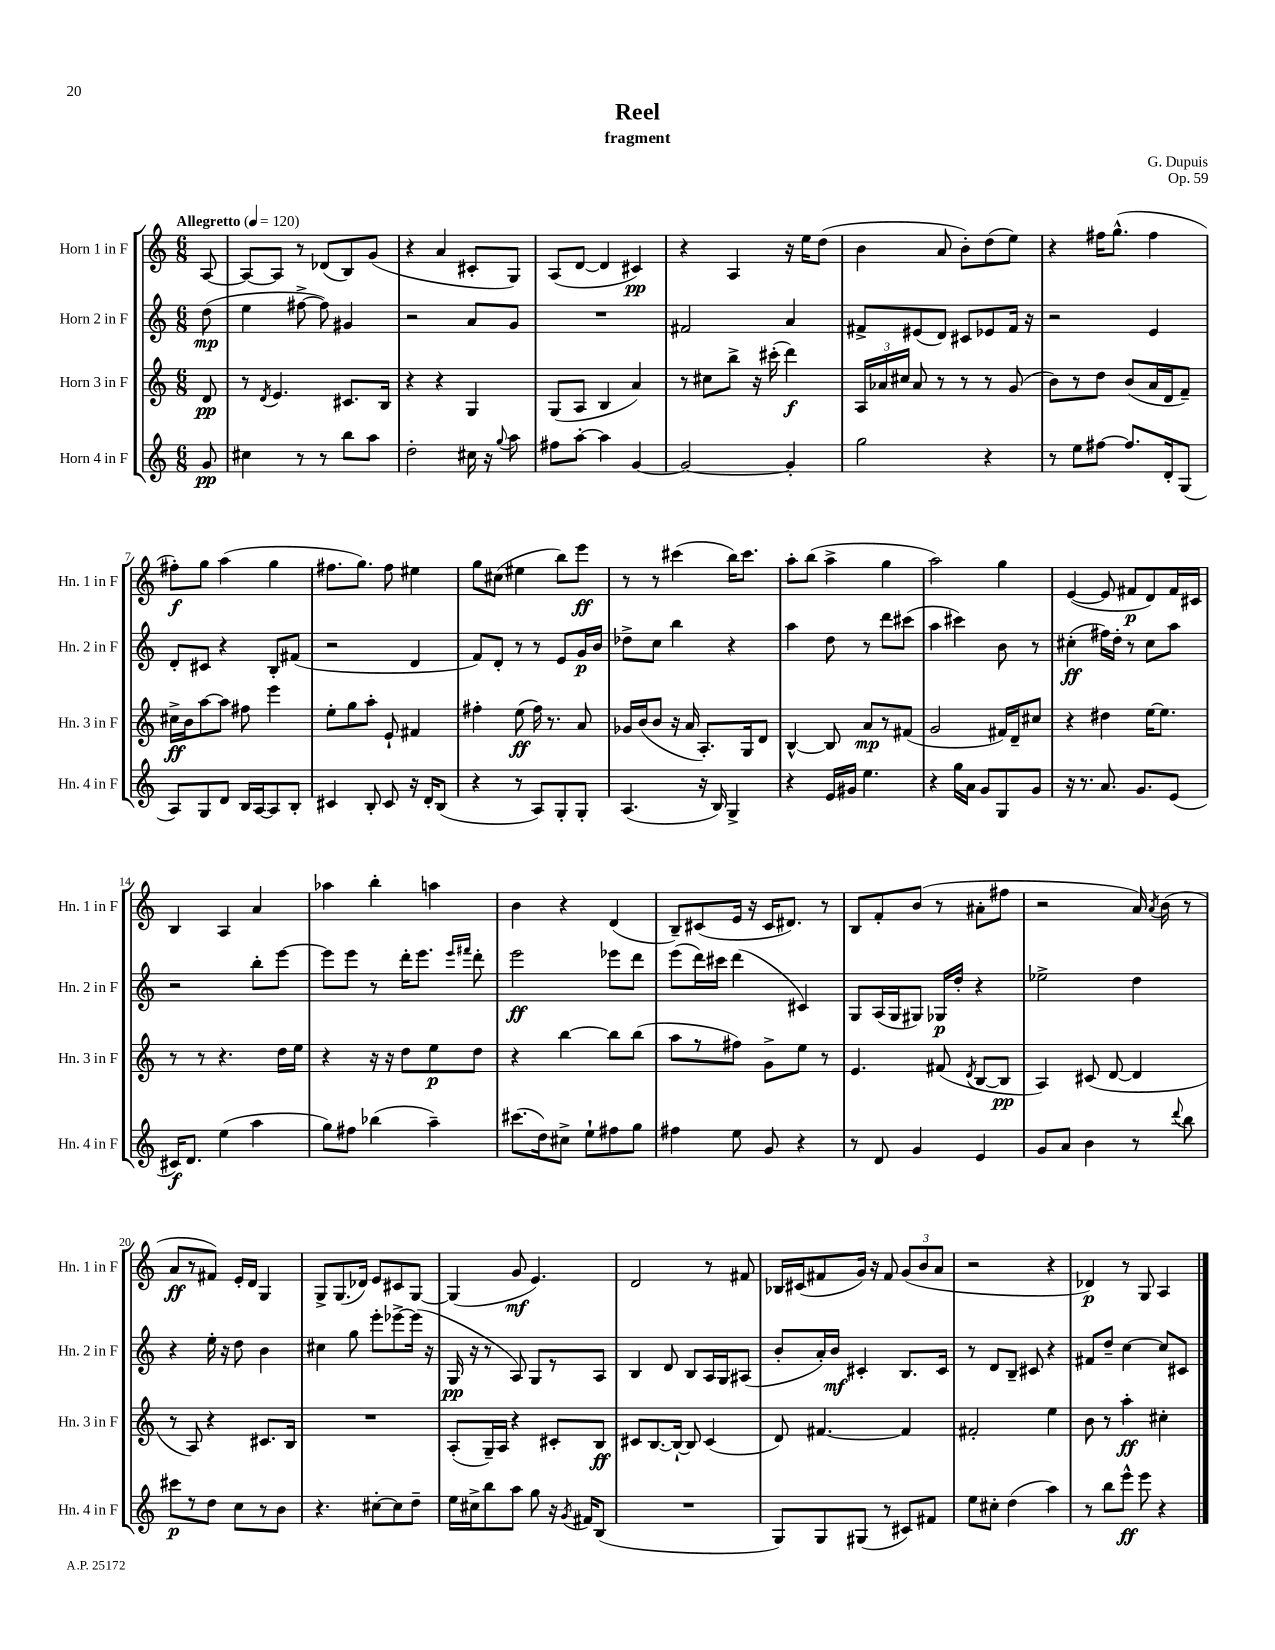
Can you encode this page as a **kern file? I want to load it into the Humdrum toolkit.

**kern	**kern	**kern	**kern
*staff4	*staff3	*staff2	*staff1
*clefG2	*clefG2	*clefG2	*clefG2
*k[]	*k[]	*k[]	*k[]
*M6/8	*M6/8	*M6/8	*M6/8
*MM120	*MM120	*MM120	*MM120
8g	8d	(8dd	[8A
=	=	=	=
4cc#	8r	4ee	8A_
.	8qd	.	.
.	4.e	.	8A]
8r	.	[8ff#^	8r
8r	.	8ff#])	(8d-
8bb	8.c#	4g#	8B)
8aa	.	.	(8g
.	16B	.	.
=	=	=	=
2dd'	4r	2r	4r
.	4r	.	4a
16cc#	4G	8a	8c#'
16r	.	.	.
8qqgg	.	.	.
8aa	.	8g	8G)
=	=	=	=
8ff#	(8G	2.r	(8A
[8aa'	8A	.	[8d
4aa]	4B	.	4d]
[4g	4a)	.	4c#)
=	=	=	=
2g_	8r	2f#	4r
.	8cc#	.	.
.	8bb^	.	4A
.	16r	.	.
.	(16ccc#'	.	.
4g']	4ddd)	4a	16r
.	.	.	16ee
.	.	.	(8dd
=	=	=	=
2gg	24A	8f#^	4b
.	24a-	.	.
.	24cc#	.	.
.	8a-	(8e#	.
.	8r	8d)	8a
.	8r	8c#	8b')
4r	8r	8e-	(8dd
.	(8g	16f#	8ee)
.	.	16r	.
=	=	=	=
8r	8b)	2r	4r
8ee	8r	.	.
[8ff#	8dd	.	16ff#
.	.	.	(8.gg^^
8.ff#]	(8b	.	.
.	16a	4e	4ff#
16d'	16d	.	.
(8G	8f~)	.	.
=	=	=	=
8A)	16cc#^	8d'	8ff#')
.	16b	.	.
8G	[8aa	8c#	8gg
8d	8aa]	4r	(4aa
16B	8ff#	.	.
[16A	.	.	.
8A]	4eee	8B'	4gg
8B'	.	(8f#	.
=	=	=	=
4c#	8ee'	2r	8.ff#
.	8gg	.	.
.	.	.	8.gg)
8B'	8aa'	.	.
8c#	8e`	.	8ff#
16r	4f#	4d	4ee#
16d'	.	.	.
(8B	.	.	.
=	=	=	=
4r	4ff#'	8f)	8gg
.	.	8d'	(8cc#
8r	(8ee	8r	4ee#
8A)	16ff#)	8r	.
.	8.r	.	.
8G'	.	8e	8bb)
8G'	8a	16g	8eee
.	.	16b	.
=	=	=	=
(4.A	16g-	8dd-^	8r
.	(16b	.	.
.	8b	8cc	8r
.	16r	4bb	(4ccc#
.	16a	.	.
16r	8.A')	.	.
16B)	.	.	.
4G^	.	4r	16bb)
.	16G	.	8.ccc#
.	8d	.	.
=	=	=	=
4r	[4B^^	4aa	8aa'
.	.	.	(8bb
16e	8B]	8dd	4aa^
16g#	.	.	.
4.ee	8a	8r	.
.	8r	8ddd	4gg
.	(8f#	(8ccc#	.
=	=	=	=
4r	2g	4aa	2aa)
16gg	.	4ccc#)	.
16a	.	.	.
8g	.	.	.
8G	16f#)	8b	4gg
.	16d~	.	.
8g	8cc#	8r	.
=	=	=	=
16r	4r	(4cc#'	([4e
8.r	.	.	.
8.a	4dd#	16ff#)	8e]
.	.	16dd'	.
.	.	8r	8f#
8.g	.	.	.
.	[16ee	8cc#	8d)
.	8.ee]	.	.
(8e	.	8aa	16f#
.	.	.	16c#
=	=	=	=
16c#)	8r	2r	4B
8.d	.	.	.
.	8r	.	.
(4ee	4.r	.	4A
4aa	.	8bb'	4a
.	16dd	[8eee	.
.	16ee	.	.
=	=	=	=
8gg)	4r	8eee]	4aa-
8ff#	.	8eee	.
(4bb-	16r	8r	4bb'
.	16r	.	.
.	8dd	16ddd'	.
.	.	8.eee	.
4aa~)	8ee	.	4aa
.	.	16qqeee	.
.	.	16qqfff#	.
.	8dd	8ddd'	.
=	=	=	=
(8.ccc#	4r	2eee	4b
16dd)	.	.	.
8cc#^	[4bb	.	4r
8ee`	.	.	.
8ff#	8bb]	8eee-	(4d
8gg	(8bb	8ddd	.
=	=	=	=
4ff#	8aa	(8eee	8B~)
.	8r	16ddd)	(8c#
.	.	16ccc#	.
8ee	8ff#)	(4ddd	16e
.	.	.	16r
8g	8g^	.	16c#
.	.	.	8.d#)
4r	8ee	4c#)	.
.	8r	.	8r
=	=	=	=
8r	4.e	8G	8B
8d	.	(16A	8f'
.	.	16G	.
4g	.	8G#)	(8b
.	(8f#	16G-	8r
.	.	16dd'	.
.	8qd	.	.
4e	[8B	4r	8a#'
.	8B]	.	8ff#
=	=	=	=
8g	4A)	2ee-^	2r
8a	.	.	.
4b	(8c#	.	.
.	[8d	.	.
8r	4d]	4dd	16a)
.	.	.	8qa
.	.	.	(16b
8qqddd	.	.	.
8bb	.	.	8r
=	=	=	=
8ccc#	8r	4r	8a
8r	8A)	.	8r
8dd	4r	16ee'	8f#)
.	.	16r	.
8cc	.	8dd	16e'
.	.	.	16d
8r	8.c#	4b	4G
8b	.	.	.
.	16B	.	.
=	=	=	=
4.r	2.r	4cc#	8G^
.	.	.	(8.G
.	.	8gg	.
.	.	.	16d-)
[8cc#'	.	8eee'	8e
8cc#]	.	[8eee-^	8c#
8dd~	.	(16eee-]	[8G
.	.	16r	.
=	=	=	=
16ee	(8A'	16G	(4G]
16cc#^	.	16r	.
8bb	16G~)	8r	.
.	16A	.	.
8aa	4r	8A)	8g
8gg	.	8G	4.e)
16r	8c#'	8r	.
8qg	.	.	.
16f#	.	.	.
(8B	8B	8A	.
=	=	=	=
2.r	8c#	4B	2d
.	[8.B	.	.
.	.	8d	.
.	16B`_	.	.
.	8B]	8B	.
.	(4c#	16A	8r
.	.	16G	.
.	.	(8A#	8f#
=	=	=	=
8G)	8d)	8b'	16B-
.	.	.	(16c#
8G	[4.f#	16a')	8f#
.	.	16b	.
(8G#	.	4c#'	16g)
.	.	.	16r
8r	.	.	8f#
8c#)	4f#]	8.B	(12g
.	.	.	12b
8f#	.	.	.
.	.	.	12a
.	.	16c#	.
=	=	=	=
8ee	2f#'	8r	2r
8cc#'	.	8d	.
(4dd	.	8B~	.
.	.	8c#	.
4aa)	4ee	4r	4r
=	=	=	=
8r	8b	8f#	4d-)
8bb	8r	8dd~	.
8eee^^	4aa'	[4cc	8r
8eee	.	.	8G
4r	4cc#'	8cc]	4A
.	.	8c#	.
==	==	==	==
*-	*-	*-	*-
